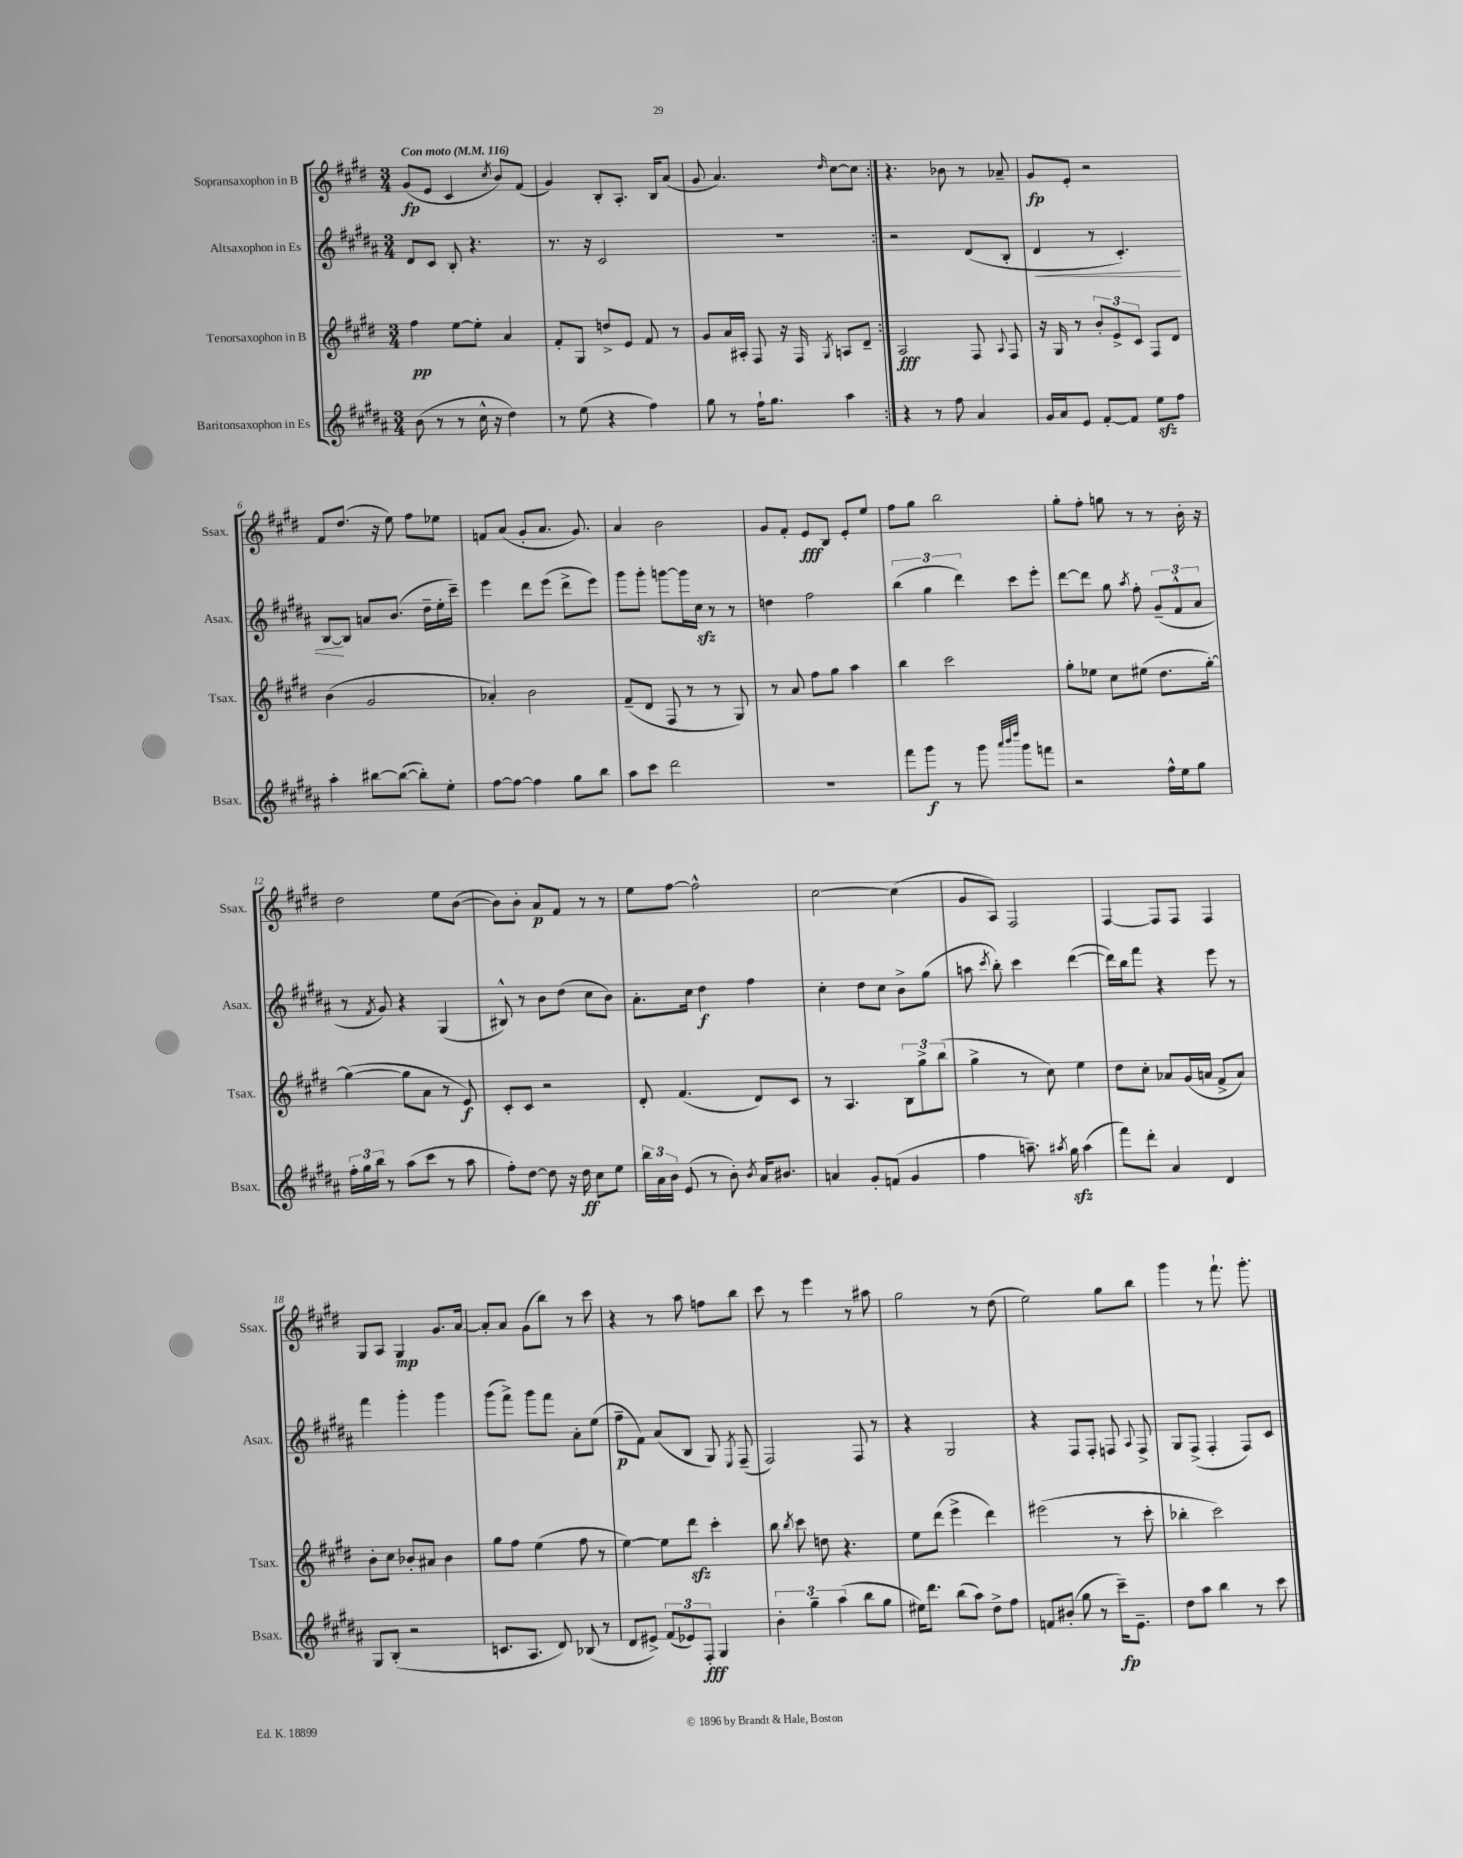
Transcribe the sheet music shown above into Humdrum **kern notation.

**kern	**kern	**kern	**kern
*staff4	*staff3	*staff2	*staff1
*clefG2	*clefG2	*clefG2	*clefG2
*k[f#c#g#d#a#]	*k[f#c#g#d#]	*k[f#c#g#d#a#]	*k[f#c#g#d#]
*M3/4	*M3/4	*M3/4	*M3/4
*MM116	*MM116	*MM116	*MM116
(8b	4ff#	8d#	(8g#
8r	.	8c#	8e
8r	[8ee	8B'	4c#
16cc#^^	8ee']	4.r	.
16r	.	.	.
.	.	.	8qcc#
4dd#)	4a	.	8b)
.	.	.	(8f#
=	=	=	=
8r	8f#'	8.r	4g#)
(8ee	8G#	.	.
.	.	16r	.
4r	8dd^	2c#	8B'
.	8e	.	8.A'
4ff#)	8f#	.	.
.	.	.	16B
.	8r	.	(8a
=	=	=	=
8gg#	8g#	2.r	8g#
8r	16a	.	4.a)
.	16A#'	.	.
16ff#`	8F#	.	.
8.gg#	.	.	.
.	16r	.	.
.	16F#	.	.
.	8qG#	.	16qqdd#
4aa#	8A	.	[8cc#
.	8d#~	.	8cc#]
=:|!	=:|!	=:|!	=:|!
4r	2A	2r	4.r
8r	.	.	.
8ff#	.	.	8b-
4a#	8F#	(8d#	8r
.	8qqA	.	.
.	8F#	8B'	8a-~
=	=	=	=
16g#	16r	4d#	8g#
16a#	16G#	.	.
8e	8r	.	8e'
[8f#'	12b'	8r	2r
.	12e^	.	.
8f#]	.	4.c#')	.
.	12c#	.	.
8ee	8F#	.	.
8ff#	8d#	.	.
=	=	=	=
4aa#'	(4b	[8B	8f#
.	.	8B]	(8.dd#
[8bb#	2g#	8a	.
.	.	.	16r
(8bb#_	.	(8.b	8ee)
8bb#'])	.	.	8ff#
.	.	16dd#~	.
8ee'	.	16ee'	8ee-
.	.	16ccc#~)	.
=	=	=	=
[8ff#	4a-')	4eee	8f
8ff#_	.	.	(8a
4ff#]	2b	8ddd#	8g#'
.	.	(8eee	8.a
8gg#	.	8ddd#^	.
.	.	.	8.g#)
8bb	.	8eee)	.
=	=	=	=
8aa#	(8f#~	8ggg#	4a
8ccc#	8d#	8ggg#'	.
2ddd#	8F#	[8ggg	2b
.	8r	16ggg]	.
.	.	16cc#	.
.	8r	8r	.
.	8G#)	8r	.
=	=	=	=
2.r	8r	4dd	8g#
.	8a	.	8f#'
.	8ff#	2ff#	8e
.	8gg#	.	8B
.	4aa	.	8e'
.	.	.	8ee
=	=	=	=
8fff#	4bb	(6bb	8ff#
8ggg#	.	.	8gg#
.	.	6gg#	.
8r	2ccc#	.	2bb
.	.	6ddd#)	.
8ggg#	.	.	.
32qqaaa#	.	.	.
32qqbbb	.	.	.
32qqdddd#	.	.	.
8ggg#	.	8ccc#	.
8fff	.	8eee'	.
=	=	=	=
2r	8gg#'	[8ddd#	8gg#'
.	8ee-	8ddd#]	8ff#'
.	8cc#	8gg#	8gg
.	.	8qaa#	.
.	(8ee#	8ff#'	8r
16ff#^^	8.dd#	(12g#~	8r
16ee	.	.	.
.	.	12f#^^	.
8gg#	.	.	16b'
.	.	12a#	.
.	[16gg#')	.	16r
=	=	=	=
24ff#'	(4gg#_	8r	2dd#
24gg#	.	.	.
24bb	.	.	.
.	.	8qf#	.
8r	.	8g#)	.
(8aa#	8gg#]	4r	.
8ccc#	8a	.	.
8r	8r	(4G#	8ee
8aa#	8e)	.	([8b
=	=	=	=
8ff#')	8c#'	8B#^^)	8b])
[8dd#	8c#	8r	8b'
8dd#]	2r	8b	8a
16r	.	(8dd#	8f#
16dd#	.	.	.
8cc#	.	8cc#	8r
8ee	.	8b)	8r
=	=	=	=
24bb	8d#'	8.a#'	8ee
24a#	.	.	.
24b	.	.	.
(8e	(4.f#	.	[8ff#
.	.	16cc#	.
8r	.	4dd#	2ff#^^]
8b')	.	.	.
8qb	.	.	.
16a#	8d#)	4ff#	.
8.b#	.	.	.
.	8c#	.	.
=	=	=	=
4a	8r	4cc#'	[2cc#
.	4.A	.	.
8g#'	.	8dd#	.
(8f	.	8cc#	.
4g#	12B	8b^	(4cc#]
.	12gg#^	.	.
.	.	(8gg#	.
.	(12bb	.	.
=	=	=	=
4ff#	4gg#^	8aa	8g#
.	.	8qccc#	.
.	.	8bb')	8A)
8.aa~)	8r	4ccc#	2F#
.	8cc#)	.	.
8qaa#	.	.	.
16gg#	.	.	.
(4aa#	4ee	([4ddd#	.
=	=	=	=
8fff#)	8dd#	16ddd#])	[4F#
.	.	16bb	.
8ddd#'	8cc#'	8fff#	.
4a#	8a-	4r	8F#]
.	(16g#	.	8F#
.	16a	.	.
4d#	8f#^	8eee	4F#
.	8a)	8r	.
=	=	=	=
8G#	8b'	4fff#	8G#
(8B'	8cc#	.	8A
2r	8b-'	4ggg#'	4G#
.	8a#	.	.
.	4b-	4ggg#	8.g#
.	.	.	[16a
=	=	=	=
8.c	8gg#	(8ggg#	8a']
.	8ff#	8fff#^)	8a
8.A#	.	.	.
.	(4ee	8ggg#	(8g#
8d#)	.	8fff#	8bb)
(8B-	8ff#	8a#'	8r
8r	8r	(8ee	8ccc#
=	=	=	=
8d#	[4ee)	8ff#~	4r
8e#^)	.	8f#)	.
(12f#	8ee]	(8a#	8r
12e-)	.	.	.
.	8ddd#	8B	8aa
12F#'	.	.	.
4G#	4ccc#'	8G#)	8ff
.	.	8qE	.
.	.	(8F#~	8bb
=	=	=	=
6b'	8bb	2F#)	8ccc#
.	8qbb	.	.
.	8ccc#	.	8r
6gg#~	.	.	.
.	8dd	.	4eee
(6aa#	.	.	.
.	4.r	.	.
8bb	.	8F#	8r
8gg#	.	8r	8aa#
=	=	=	=
16ee#)	8ee	4r	2gg#
8.ddd#	.	.	.
.	(8ddd#	.	.
(8bb	4eee^	2G#	.
8aa#)	.	.	.
8dd#^	4ddd#)	.	8r
8ff#	.	.	(8dd#
=	=	=	=
8f	(2eee#	4r	2ee)
(8b#'	.	.	.
8gg#	.	8F#	.
8r	.	8F#'	.
16ccc#~)	8r	8F	8gg#
8.e~	.	.	.
.	.	8qqA#	.
.	8ccc#'	8F^	8bb
=	=	=	=
8dd#	4bb-'	8G#	4ggg#
8aa#	.	(8F#^	.
4bb	2ccc#)	4F#'	8r
.	.	.	8.fff#`
8r	.	8F#)	.
.	.	.	8.ggg#'
8ccc#	.	8c#	.
==	==	==	==
*-	*-	*-	*-
